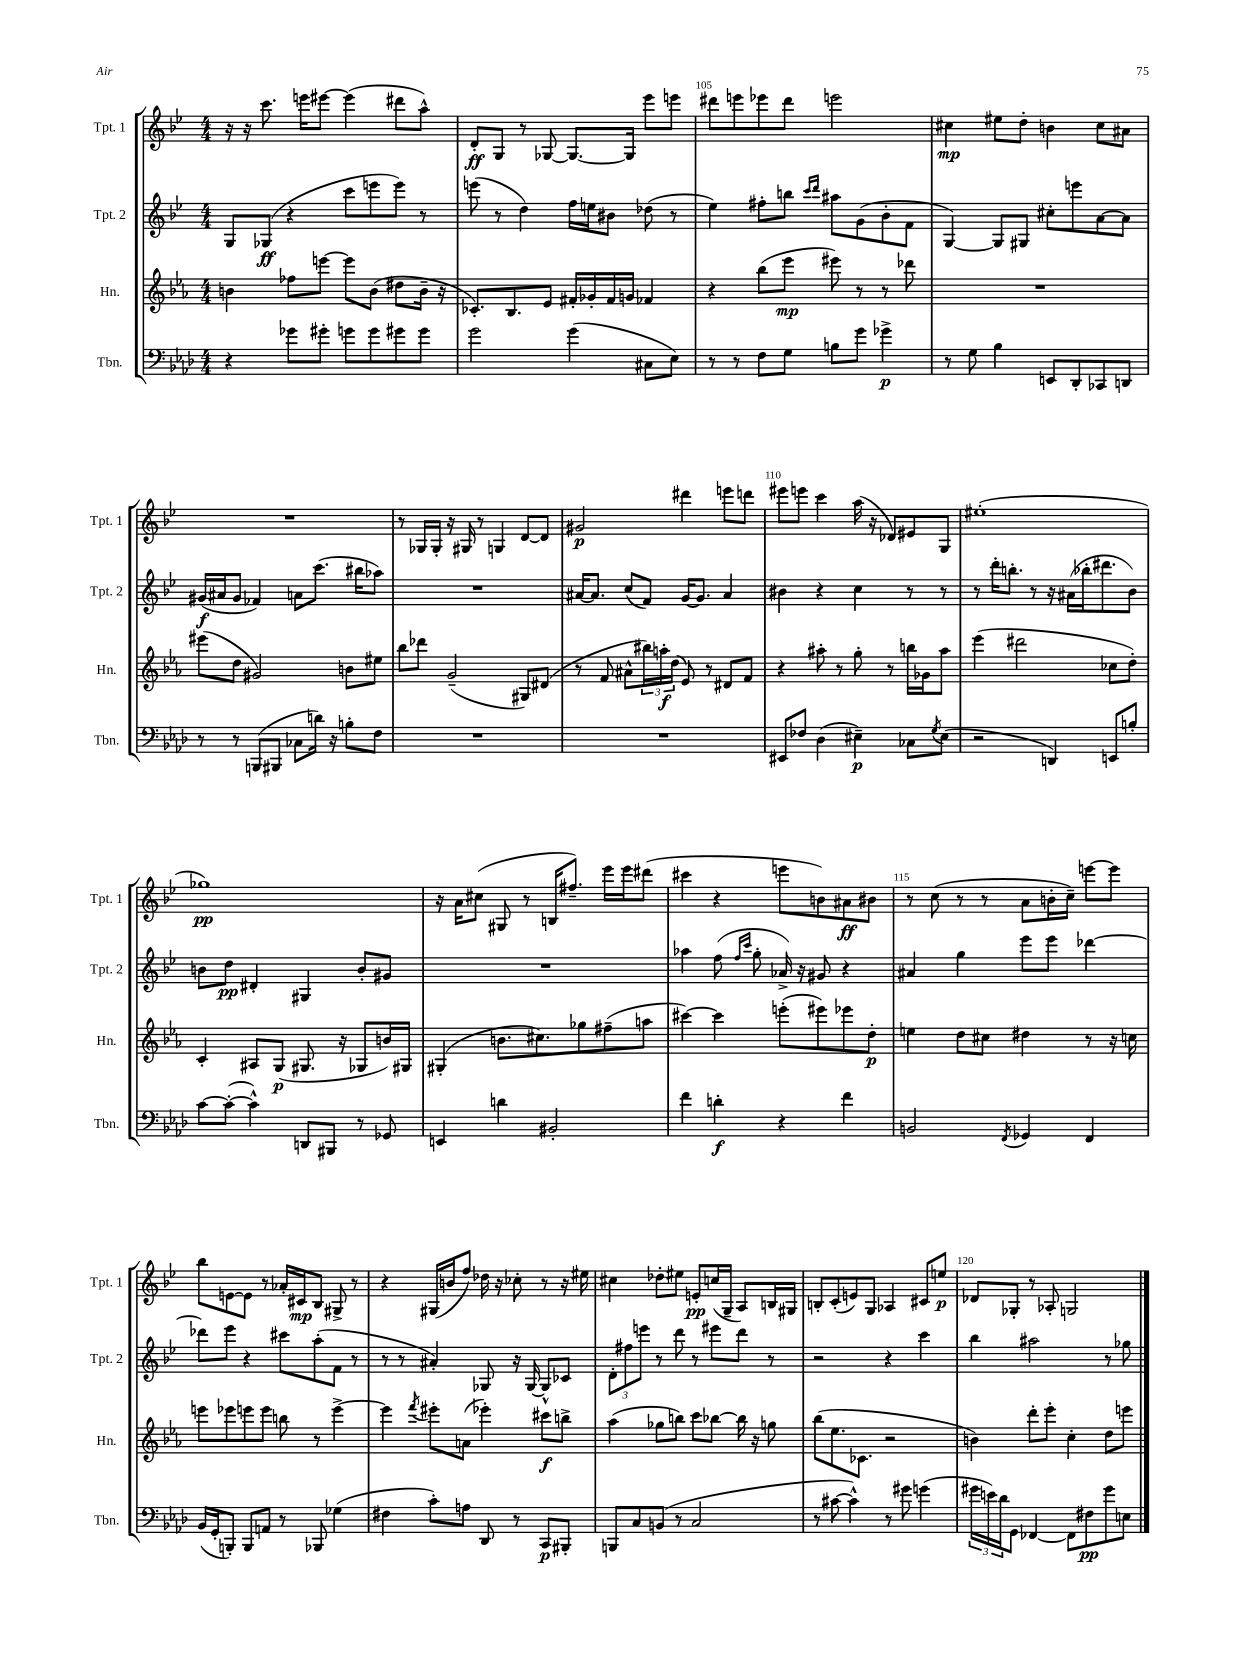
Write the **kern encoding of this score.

**kern	**dynam	**kern	**dynam	**kern	**dynam	**kern	**dynam
*part4	*part4	*part3	*part3	*part2	*part2	*part1	*part1
*staff4	*staff4	*staff3	*staff3	*staff2	*staff2	*staff1	*staff1
*I"Tbn.	*	*I"Hn.	*	*I"Tpt. 2	*	*I"Tpt. 1	*
*I'Tbn.	*	*I'Hn.	*	*I'Tpt. 2	*	*I'Tpt. 1	*
*clefF4	*	*clefG2	*	*clefG2	*	*clefG2	*
*k[b-e-a-d-]	*	*k[b-e-a-]	*	*k[b-e-]	*	*k[b-e-]	*
*M4/4	*	*M4/4	*	*M4/4	*	*M4/4	*
=103	=103	=103	=103	=103	=103	=103	=103
4r	.	4bn\	.	8G/L	.	16r	.
.	.	.	.	.	.	16r	.
.	.	.	.	(8G-X/J	ff	8.ccc\	.
8g-X\L	.	8ff-X\L	.	4r	.	.	.
.	.	.	.	.	.	16eeen\KL	.
8g#X'\J	.	[8eeen\J	.	.	.	[8eee#X\J	.
8gn\L	.	8eee\L]	.	8ccc\L	.	(4eee#\]	.
8g\	.	(8b\J	.	8eeen\	.	.	.
8g#X\	.	8dd#X\L	.	8eee\J)	.	8ddd#X\L	.
8g#\J	.	16b~\Jk	.	8r	.	8aa^^\J)	.
.	.	16r	.	.	.	.	.
=104	=104	=104	=104	=104	=104	=104	=104
2g\	.	8.c-X'/L)	.	(8eeen\	.	8d'/L	ff
.	.	.	.	8r	.	8G/J	.
.	.	8.B-/	.	.	.	.	.
.	.	.	.	4dd\)	.	8r	.
.	.	8e-/J	.	.	.	[8G-X/	.
(4g\	.	16f#X'/LL	.	16ff\LL	.	8.G-/L_	.
.	.	16g-X'/	.	16een\J	.	.	.
.	.	16f#/	.	8b#X\J	.	.	.
.	.	16gn/JJ	.	.	.	16G-/Jk]	.
8C#X\L	.	4f-X/	.	(8dd-X\	.	8eee-\L	.
8E-\J)	.	.	.	8r	.	8eeen\J	.
=105	=105	=105	=105	=105	=105	=105	=105
8r	.	4r	.	4ee-\)	.	8ddd#X\L	.
8r	.	.	.	.	.	8eeen\	.
8F\L	.	(8bb-\L	.	8ff#X'\L	.	8eee-X\	.
8G\J	.	8eee-\J	mp	8bbn\J	.	8ddd#\J	.
.	.	.	.	16qqccc/LL	.	.	.
.	.	.	.	16qqddd/JJ	.	.	.
8Bn\L	.	8eee#X\)	.	8aa#X\L	.	2eeen\	.
8g\J	.	8r	.	(8g\	.	.	.
4g-X^\	p	8r	.	8b-'\	.	.	.
.	.	8ddd-X\	.	8f\J	.	.	.
=106	=106	=106	=106	=106	=106	=106	=106
8r	.	1r	.	[4G/)	.	4cc#X\	mp
8G\	.	.	.	.	.	.	.
4B-\	.	.	.	8G/L]	.	8ee#X\L	.
.	.	.	.	8G#X/J	.	8dd'\J	.
8EEn/L	.	.	.	8cc#X'\L	.	4bn\	.
8DD-'/	.	.	.	8eeen\	.	.	.
8CC-X/	.	.	.	[8a\	.	8cc#\L	.
8DDn/J	.	.	.	8a\J]	.	8a#X\J	.
!!LO:LB:g=z
=107	=107	=107	=107	=107	=107	=107	=107
8r	.	(8eee#X\L	.	(16g#X/LL	f	1r	.
.	.	.	.	16a#X/J	.	.	.
8r	.	8dd\J	.	8g#/J	.	.	.
(8BBBn/L	.	2g#X/)	.	4f-X/)	.	.	.
8BBB#X/J	.	.	.	.	.	.	.
8C-X\L	.	.	.	8an\L	.	.	.
16dn\Jk)	.	.	.	(8.ccc\J	.	.	.
16r	.	.	.	.	.	.	.
8Bn'\L	.	8bn\L	.	.	.	.	.
.	.	.	.	16bb#X\KL	.	.	.
8F\J	.	8ee#X\J	.	8aa-X\J)	.	.	.
=108	=108	=108	=108	=108	=108	=108	=108
1r	.	8bb-\L	.	1r	.	8r	.
.	.	8ddd-X\J	.	.	.	16G-X/LL	.
.	.	.	.	.	.	16G-'/JJ	.
.	.	(2g~/	.	.	.	16r	.
.	.	.	.	.	.	16G#X/	.
.	.	.	.	.	.	8r	.
.	.	.	.	.	.	4Gn/	.
.	.	8G#X/L)	.	.	.	[8d/L	.
.	.	(8d#X/J	.	.	.	8d/J]	.
=109	=109	=109	=109	=109	=109	=109	=109
1r	.	8r	.	[16a#X/KL	.	2g#X/	p
.	.	.	.	8.a#/J]	.	.	.
.	.	8f/	.	.	.	.	.
.	.	8a#X^^\L	.	(8cc/L	.	.	.
.	.	24bb#X\L)	.	8f/J)	.	.	.
.	.	24aan'\	f	.	.	.	.
.	.	(24dd\JJ	.	.	.	.	.
.	.	8e-/)	.	[16g/KL	.	4ddd#X\	.
.	.	.	.	8.g/J]	.	.	.
.	.	8r	.	.	.	.	.
.	.	8d#X/L	.	4a#/	.	8eeen\L	.
.	.	8f/J	.	.	.	8dddn\J	.
=110	=110	=110	=110	=110	=110	=110	=110
8EE#X/L	.	4r	.	4b#X\	.	8eee#X\L	.
8F-X/J	.	.	.	.	.	8eeen\J	.
(4D-\	.	8aa#X'\	.	4r	.	4ccc\	.
.	.	8r	.	.	.	.	.
4E#X~\)	p	8gg'\	.	4cc\	.	(16aa\	.
.	.	.	.	.	.	16r	.
.	.	8r	.	.	.	8d-X/L)	.
8C-X\L	.	16bbn\LL	.	8r	.	8e#X/	.
.	.	16g-X\J	.	.	.	.	.
8qG/	.	.	.	.	.	.	.
(8E#\J	.	8aa#\J	.	8r	.	8G/J	.
=111	=111	=111	=111	=111	=111	=111	=111
2r	.	(4eee-\	.	8r	.	(1ee#X'	.
.	.	.	.	16ddd'\KL	.	.	.
.	.	.	.	8.bbn'\J	.	.	.
.	.	2ddd#X\	.	.	.	.	.
.	.	.	.	8r	.	.	.
4DDn/)	.	.	.	16r	.	.	.
.	.	.	.	(16a#X\LL	.	.	.
.	.	.	.	16bb-X'\J	.	.	.
.	.	.	.	8.ddd#X\	.	.	.
8EEn/L	.	8cc-X\L	.	.	.	.	.
8Bn'/J	.	8dd'\J)	.	8b-\J)	.	.	.
!!LO:LB:g=z
=112	=112	=112	=112	=112	=112	=112	=112
[8c\L	.	4c'/	.	8bn\L	.	1gg-X)	pp
(8c'\J_	.	.	.	8dd\J	pp	.	.
4c^^\])	.	8A#X/L	.	4d#X'/	.	.	.
.	.	(8G/J	p	.	.	.	.
8DDn/L	.	8.G#X/	.	4G#X/	.	.	.
8BBB#X/J	.	.	.	.	.	.	.
.	.	16r	.	.	.	.	.
8r	.	8G-X/L	.	8b'/L	.	.	.
8GG-X/	.	16bn/L)	.	8g#X/J	.	.	.
.	.	16G#X/JJ	.	.	.	.	.
=113	=113	=113	=113	=113	=113	=113	=113
4EEn/	.	(4G#X'/	.	1r	.	16r	.
.	.	.	.	.	.	16a\KL	.
.	.	.	.	.	.	(8cc#X\J	.
4dn\	.	8.bn\L	.	.	.	8G#X/	.
.	.	.	.	.	.	8r	.
.	.	8.cc#X\)	.	.	.	.	.
2BB#X'/	.	.	.	.	.	16Bn/KL	.
.	.	.	.	.	.	8.ff#X~/J)	.
.	.	8gg-X\	.	.	.	.	.
.	.	(8ff#X~\	.	.	.	16eee-\LL	.
.	.	.	.	.	.	16eee-\J	.
.	.	8aan\J	.	.	.	(8ddd#X\J	.
=114	=114	=114	=114	=114	=114	=114	=114
4f\	.	[4ccc#X\)	.	4aa-X\	.	4ccc#X\	.
4dn'\	f	4ccc#\]	.	(8ff\	.	4r	.
.	.	.	.	16qqff/LL	.	.	.
.	.	.	.	16qqccc/JJ	.	.	.
.	.	.	.	8gg'\	.	.	.
4r	.	(8eeen'\L	.	16a-X^/)	.	8eeen\L	.
.	.	.	.	16r	.	.	.
.	.	8eee#X\)	.	8g#X/	.	8bn\)	.
4f\	.	8eee-X\	.	4r	.	8a#X\	ff
.	.	8dd'\J	p	.	.	8b#X\J	.
=115	=115	=115	=115	=115	=115	=115	=115
2BBn/	.	4een\	.	4a#X/	.	8r	.
.	.	.	.	.	.	(8cc\	.
.	.	8dd\L	.	4gg\	.	8r	.
.	.	8cc#X\J	.	.	.	8r	.
8qFF/	.	.	.	.	.	.	.
4GG-X/	.	4dd#X\	.	8eee-\L	.	8a\L	.
.	.	.	.	8eee-\J	.	16bn'\L	.
.	.	.	.	.	.	16cc~\JJ)	.
4FF/	.	8r	.	[4ddd-X\	.	[8eeen\L	.
.	.	16r	.	.	.	8eee\J]	.
.	.	16ccn\	.	.	.	.	.
!!LO:LB:g=z
=116	=116	=116	=116	=116	=116	=116	=116
(16BB-/LL	.	8eeen\L	.	8ddd-X\L]	.	8bb-\L	.
16GG'/J	.	.	.	.	.	.	.
8BBBn'/J)	.	8eee-X\	.	8eee-\J	.	[8en\	.
8BBB/L	.	8eeen\	.	4r	.	8e\J]	.
8AAn/J	.	8eee\J	.	.	.	8r	.
8r	.	8bbn\	.	8ccc#X\L	.	16a-X'/LL	.
.	.	.	.	.	.	16c#X/J	mp
8BBB-X/	.	8r	.	(8aa'\	.	8B-/J	.
(4G-X\	.	[4eee^\	.	8f\J	.	8G#X^/	.
.	.	.	.	8r	.	8r	.
=117	=117	=117	=117	=117	=117	=117	=117
4F#X\	.	4eee\]	.	8r	.	4r	.
.	.	.	.	8r	.	.	.
.	.	8qfff/	.	.	.	.	.
8c'\L)	.	8eee#X'\L	.	4a#X'/)	.	(16G#X/LL	.
.	.	.	.	.	.	16bn/J	.
8An\J	.	(8an\J	.	.	.	8ff/J)	.
8DD-/	.	4eee-X'\)	.	8G-X/	.	16dd-X\	.
.	.	.	.	.	.	16r	.
8r	.	.	.	16r	.	8cc-X'\	.
.	.	.	.	[16G-/	.	.	.
8CC/L	p	8ccc#X\L	f	8G-^^/L]	.	8r	.
8BBB#X'/J	.	8bbn^\J	.	8c-X/J	.	16r	.
.	.	.	.	.	.	16ee#X\	.
=118	=118	=118	=118	=118	=118	=118	=118
8BBBn/L	.	(4aa-\	.	12d'\L	.	4cc#X\	.
.	.	.	.	12ff#X\	.	.	.
8C/	.	.	.	.	.	.	.
.	.	.	.	12eeen\J	.	.	.
(8BBn/J	.	8gg-X\L	.	8r	.	8dd-X'\L	.
8r	.	8bbn\J)	.	8ddd\	.	8ee#X\J	.
2C/	.	8ccc\L	.	8r	.	8en'/L	pp
.	.	[8bb-X\J	.	8eee#X\L	.	(16ccn/L	.
.	.	.	.	.	.	16G~/JJ	.
.	.	16bb-\]	.	8ddd\J	.	8A/L)	.
.	.	16r	.	.	.	.	.
.	.	8ggn\	.	8r	.	16Bn/L	.
.	.	.	.	.	.	16G#X/JJ	.
=119	=119	=119	=119	=119	=119	=119	=119
8r	.	(8bb-\L	.	2r	.	8Bn'/L	.
[8c#X\	.	8.ee-\	.	.	.	(8c'/	.
4c#^^\])	.	.	.	.	.	8en/)	.
.	.	8.c-X\J	.	.	.	.	.
.	.	.	.	.	.	8G/J	.
8r	.	2r	.	4r	.	4A-X/	.
8g#X\	.	.	.	.	.	.	.
(4gn\	.	.	.	4ccc\	.	8c#X/L	.
.	.	.	.	.	.	8een/J	p
=120	=120	=120	=120	=120	=120	=120	=120
24g#X\LL	.	4bn\)	.	4bb-\	.	8d-X/L	.
24en\)	.	.	.	.	.	.	.
24d-\J	.	.	.	.	.	.	.
8GG\J	.	.	.	.	.	8G-X'/J	.
[4FF-X/	.	8ddd'\L	.	2aa#X\	.	8r	.
.	.	8eee-'\J	.	.	.	8A-X'/	.
8FF-\L]	.	4cc'\	.	.	.	2Gn/	.
8F#X\	pp	.	.	.	.	.	.
8g#\	.	8dd\L	.	8r	.	.	.
8En\J	.	8eeen\J	.	8gg-X\	.	.	.
==	==	==	==	==	==	==	==
*-	*-	*-	*-	*-	*-	*-	*-
